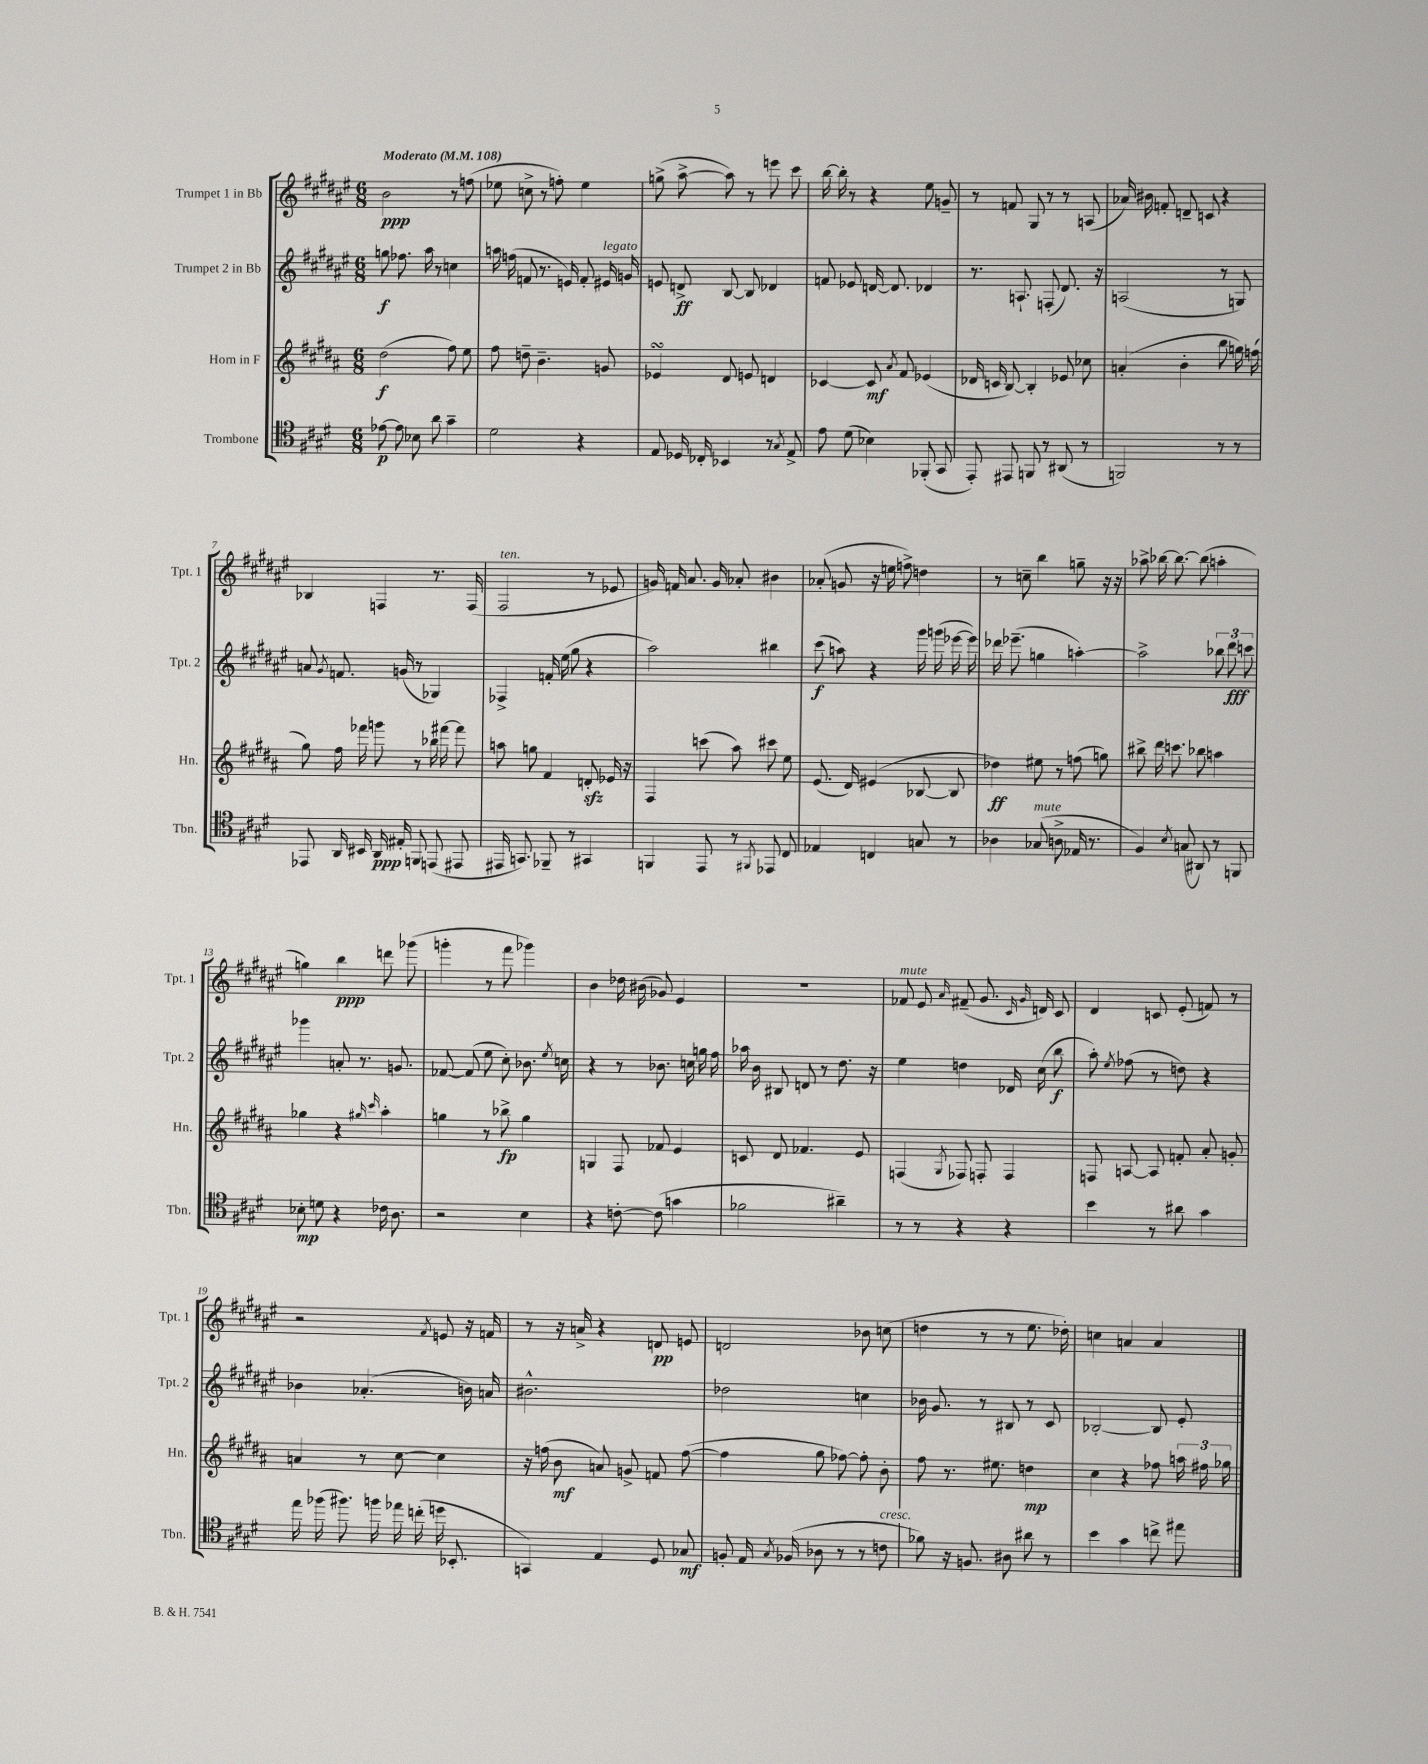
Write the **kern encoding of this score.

**kern	**kern	**kern	**kern
*staff4	*staff3	*staff2	*staff1
*clefC4	*clefG2	*clefG2	*clefG2
*k[f#c#g#d#]	*k[f#c#g#d#a#]	*k[f#c#g#d#a#e#]	*k[f#c#g#d#a#e#]
*M6/8	*M6/8	*M6/8	*M6/8
*MM108	*MM108	*MM108	*MM108
[8e-	(2dd#	8gg	2b
8e-]	.	8.ff-	.
8B-	.	.	.
.	.	16aa#	.
8a	.	8r	.
4g#~	8ff#)	4cc	8r
.	8ee	.	(8ff
=	=	=	=
2d#	8ff#	16aa	8ee-
.	.	(16ff	.
.	8dd~	8f	8cc^
.	4.b~	8.r	8r
.	.	.	8ff')
.	.	16e)	.
4r	.	8f'	4ee-
.	8g	16e#	.
.	.	16g	.
=	=	=	=
8E	4e-	8e	(8gg^
16D-	.	8d^	[8aa#^
16C-'	.	.	.
4BB-	8d#	[8B	8aa#])
.	8e	8B]	8r
8r	4d	4d-	8eee
8qG#	.	.	.
8E^	.	.	8ccc#
=	=	=	=
8e	[4c-	8f	[16bb
.	.	.	16bb']
(8d#	.	8e-	8r
4B-)	8c-]	[16d	4r
.	.	8.d]	.
.	8qa#	.	.
.	8f#	.	.
(8FF-'	(4e-	4d-	8ee#
8GG#	.	.	8g~
=	=	=	=
8EE')	16d-	8.r	8r
.	16c	.	.
8EE#	[8B)	.	8f
.	.	8.A`	.
8FF	4B']	.	8G#
8r	.	(8F'	8r
(8AA#	8e-	8.d#)	8r
8r	8cc-	.	(8A
.	.	16r	.
=	=	=	=
2FF)	(4a'	(2A	16a-)
.	.	.	16b#
.	.	.	8f'
.	4b'	.	8d~
.	.	.	8c
8r	8bb	8r	4r
8r	16gg)	8G)	.
.	(16ff	.	.
=	=	=	=
8EE-	8gg#)	8a	4B-
.	.	8qg#	.
16AA	16ff#	8.f	.
16BB#	16fff-	.	.
16AA	8ggg	.	4F
16E#'	.	(16g	.
8FF	8r	8r	.
(8EE	16bb-	4G-)	8.r
.	[16fff#	.	.
8EE#	8fff#]	.	.
.	.	.	(16F
=	=	=	=
16EE#	8aa	4F-^	2F#
8.GG)	.	.	.
.	8gg	.	.
8FF-~	4f#	16f'	.
.	.	(16ee#	.
8r	.	8gg#	.
4GG#	8d'	4r	8r
.	16e-	.	8e-
.	16r	.	.
=	=	=	=
4FF	4F#	2aa#)	16g)
.	.	.	16f
.	.	.	8.a#
8EE	(8ccc	.	.
.	.	.	16g
8r	8aa#)	.	8a-'
8qFF#	.	.	.
8EE-	8ccc#	4bb#	4b#
8C#	8ee	.	.
=	=	=	=
4E-	(8.e	(8ccc#	(8a-'
.	.	8aa)	8g
.	16d#)	.	.
4C	(4e#	4r	16r
.	.	.	16ee
.	.	.	8ff^)
8G	[8B-	16ggg#	4dd
.	.	(16ggg	.
8r	8B-]	[16eee-	.
.	.	16eee-])	.
=	=	=	=
4A-	4dd-)	16ddd-	8r
.	.	(8.eee-~	.
.	.	.	8cc~
(8G-	8ee#	4gg	4bb
8A^	8r	.	.
16E-	(8ff	[4aa')	8gg~
8.r	.	.	.
.	8gg)	.	16r
.	.	.	16r
=	=	=	=
4F#)	8bb#^	2aa^]	8aa-^
.	16ddd#	.	[16bb-
.	8.ccc	.	8.bb-_
8qB	.	.	.
(8G	.	.	.
8AA#)	8bb-	.	(8bb-]
8r	4aa	12bb-	4aa'
.	.	12ddd#	.
8FF	.	.	.
.	.	12ccc	.
=	=	=	=
8B-'	4gg-	4ggg-	4gg)
8d	.	.	.
4r	4r	8a'	4bb
.	.	8.r	.
.	16qqgg#	.	.
.	16qqccc#	.	.
16c-	4aa#'	.	8ddd
8.A	.	8.g	.
.	.	.	(8ggg-
=	=	=	=
2r	4gg	[8f-	4ggg'
.	.	(8f-]	.
.	8r	8ee#	8r
.	8bb-^	8cc#')	8fff#
4B	4gg	8.b-	4ggg-)
.	.	8qee#	.
.	.	16cc	.
=	=	=	=
4r	4G	4r	4b
[8c'	8F#	8r	16dd-
.	.	.	(16b#
(8c]	8f-	8.b-	8g-)
4g	4e	.	4e#
.	.	16cc	.
.	.	16gg	.
.	.	16ff#	.
=	=	=	=
2f-	8c	16aa-	2.r
.	.	16b	.
.	8d#	8B#	.
.	4.f-	8d	.
.	.	8r	.
4a#~)	.	8.dd#	.
.	8e	.	.
.	.	16r	.
=	=	=	=
8r	(4F	4ee#	8f-
8r	.	.	8e#
.	8qG#	.	16qqa#
4r	8F-)	4dd	(8f#~
.	8F'	.	8.g#
4r	4F	16d-	.
.	.	.	16qqc#
.	.	.	16qqg#
.	.	(16cc#	16d)
.	.	8bb	8c#
=	=	=	=
4b	8F	8aa#')	4d#
.	.	8qee#	.
.	[8A	(8ff-	.
8r	8A]	8r	8c
8a#	8f'	8dd)	(8e#'
4g#	8a#'	4r	8f)
.	8g'	.	8r
=	=	=	=
16ee	4a	4b-	2r
(16ff-	.	.	.
8.ff#)	.	.	.
.	8r	(4.a-'	.
16ff	.	.	.
16ee-	[8cc#	.	.
(16cc'	.	.	.
.	.	.	8qf#
16dd	4cc#]	.	8e
8.BB-'	.	.	.
.	.	16b)	16r
.	.	16a	16f
=	=	=	=
4GG)	16r	2.b#^^	8r
.	(16ff	.	.
.	8b	.	16r
.	.	.	16a^
4E	8a)	.	4r
.	8g^	.	.
8D#	8f	.	8d
8G-	([8ff	.	8e
=	=	=	=
8F'	4ff]	2dd-	2d
16E	.	.	.
8qG#	.	.	.
(16F-	.	.	.
8A-	8gg#	.	.
8r	[8ff-)	.	.
8r	8ff-']	4cc	8b-
8c	8b'	.	(8cc
=	=	=	=
8f-)	8ff#	16b-	4dd
.	.	8.g#	.
16r	8.r	.	.
8.F	.	.	.
.	.	8r	8r
.	8.ee#	.	.
8A#	.	8B#	8r
8a#	4dd	8r	8.ee#
8r	.	8c#	.
.	.	.	16dd-')
=	=	=	=
4b	4cc#	[2B-'	4cc
4g#	4r	.	4a
8cc^	8ff-	8B-]	4a
8ee#	24aa	8e#'	.
.	24ff#	.	.
.	24gg-	.	.
==	==	==	==
*-	*-	*-	*-
